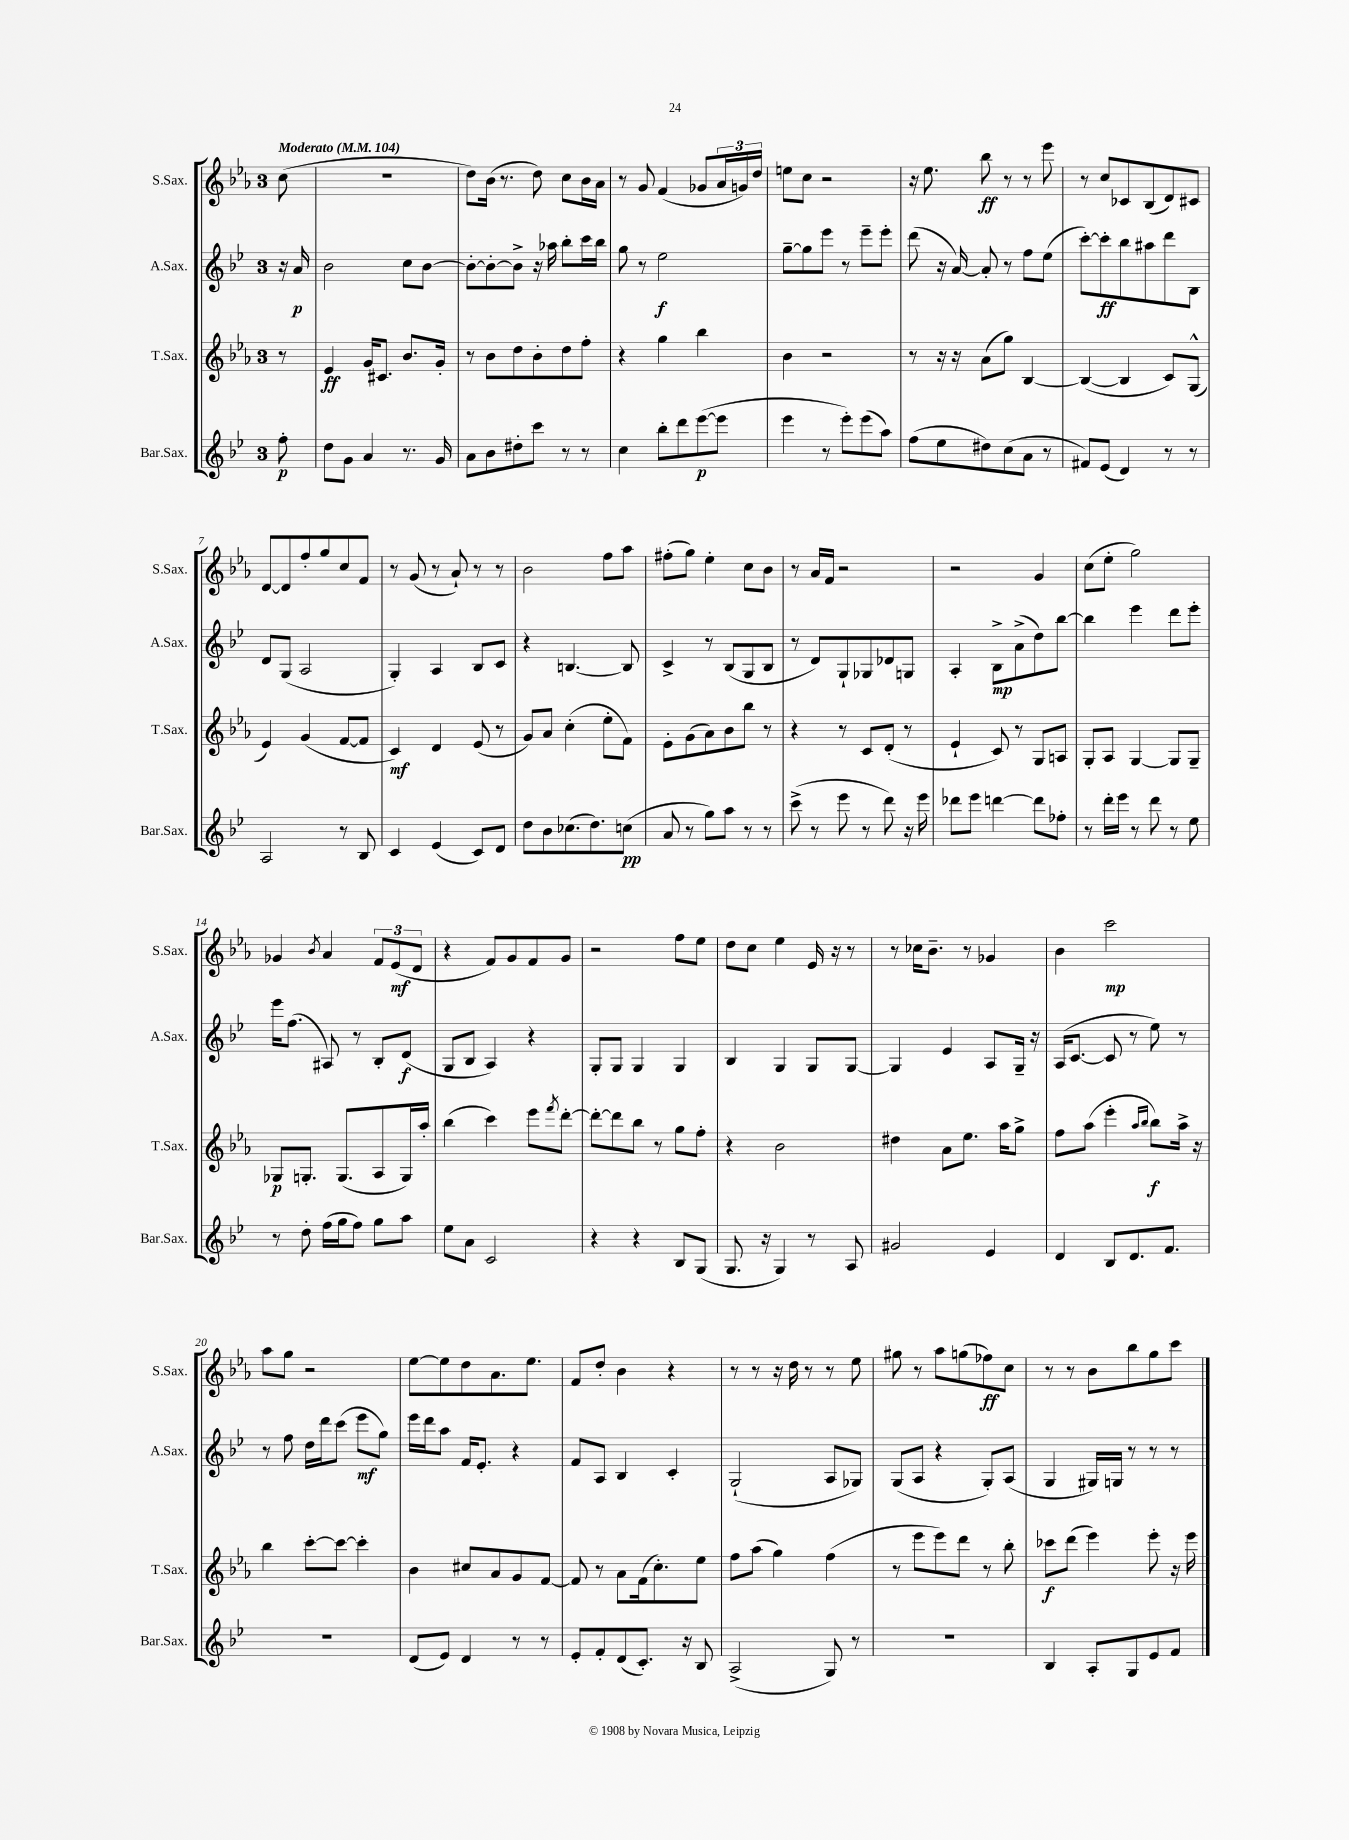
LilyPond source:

<<
\new StaffGroup <<
\new Staff = "s0" \with { instrumentName = "S.Sax." shortInstrumentName = "S.Sax." } {
    \clef treble \key ees \major \once \override Staff.TimeSignature.style = #'single-digit \time 3/4 \partial 8 \tempo "Moderato" 4 = 104
    c''8( |
    R2. |
    d''8) bes'16( r8. d''8) c''8 bes'16 aes'16 |
    r8 g'8 f'4( ges'8 \tuplet 3/2 { aes'16 g'16) d''16 } |
    e''8 c''8 r2 |
    r16 ees''8. bes''8\ff r8 r8 ees'''8 |
    r8 c''8 ces'8 bes8( d'8) cis'8 |
    d'8~ d'8 f''8-. g''8 c''8 f'8 |
    r8 g'8( r8 aes'8-!) r8 r8 |
    bes'2 f''8 aes''8 |
    fis''8-.( g''8) ees''4-. c''8 bes'8 |
    r8 aes'16 f'16 r2 |
    r2 g'4 |
    c''8( ees''8-. g''2) |
    ges'4 \acciaccatura { bes'8 } aes'4 \tuplet 3/2 { f'8 ees'8\mf( d'8 } |
    r4 f'8) g'8 f'8 g'8 |
    r2 f''8 ees''8 |
    d''8 c''8 ees''4 ees'16 r16 r8 |
    r8 ces''16 bes'8.-- r8 ges'4 |
    bes'4 c'''2\mp |
    aes''8 g''8 r2 |
    ees''8~ ees''8 d''8 aes'8. ees''8. |
    f'8 d''8-. bes'4 r4 |
    r8 r8 r16 d''16 r8 r8 ees''8 |
    gis''8 r8 aes''8 g''8( fes''8\ff) c''8 |
    r8 r8 bes'8 bes''8 g''8 c'''8 \bar "|." |
}
\new Staff = "s1" \with { instrumentName = "A.Sax." shortInstrumentName = "A.Sax." } {
    \clef treble \key bes \major \once \override Staff.TimeSignature.style = #'single-digit \time 3/4 \partial 8
    r16 a'16\p |
    bes'2 c''8 bes'8~ |
    bes'8~-. bes'8~-. bes'8-> r16 aes''16 bes''8-. c'''16 bes''16 |
    g''8 r8 ees''2\f |
    g''8~-- g''8 ees'''8 r8 ees'''8-- ees'''8-. |
    d'''8( r16 a'16~) a'8-. r8 f''8 ees''8( |
    c'''8~-.) c'''8-.\ff bes''8 ais''8 d'''8 bes8 |
    d'8 g8( a2 |
    g4-.) a4 bes8 c'8 |
    r4 b4.~ b8 |
    c'4-> r8 bes8( g8 bes8 |
    r8 d'8) g8-! ges8 des'8 g8 |
    a4-. bes8->\mp a'8->( d''8) bes''8~ |
    bes''4 ees'''4 d'''8 ees'''8-. |
    ees'''16 f''8.( ais8) r8 bes8-. d'8\f( |
    g8 bes8 a4) r4 |
    g8-. g8 g4 g4 |
    bes4 g4 g8 g8~ |
    g4 ees'4 a8 g16-- r16 |
    a16( c'8.~ c'8 r8 ees''8) r8 |
    r8 f''8 d''16 d'''16 c'''8( ees'''8\mf g''8) |
    ees'''16 d'''16 a''8 f'16 ees'8.-. r4 |
    f'8 a8 bes4 c'4-. |
    g2-!( a8 ges8) |
    g8( a8 r4 g8-.) a8( |
    g4 gis16) g16 r8 r8 r8 \bar "|." |
}
\new Staff = "s2" \with { instrumentName = "T.Sax." shortInstrumentName = "T.Sax." } {
    \clef treble \key ees \major \once \override Staff.TimeSignature.style = #'single-digit \time 3/4 \partial 8
    r8 |
    ees'4\ff g'16 cis'8. bes'8. g'16-. |
    r8 bes'8 d''8 bes'8-. d''8 f''8-. |
    r4 g''4 bes''4 |
    bes'4 r2 |
    r8 r16 r16 aes'8( g''8) bes4~ |
    bes4~( bes4 c'8) g8-^( |
    ees'4) g'4( f'8~ f'8 |
    c'4\mf) d'4 ees'8( r8 |
    g'8) aes'8 c''4-.( ees''8-. f'8) |
    ees'8-. g'8( aes'8) bes'8 bes''8 r8 |
    r4 r8 c'8 d'8-.( r8 |
    ees'4-! c'8) r8 g8 a8 |
    g8-. aes8 g4~ g8 g8-- |
    ges8\p g8.-. g8.( aes8 g16) aes''16-. |
    bes''4( c'''4) ees'''8 \acciaccatura { f'''8 } d'''8~-. |
    d'''8~-. d'''8 bes''8 r8 g''8 f''8-. |
    r4 bes'2 |
    dis''4 aes'8 ees''8. aes''16 g''8-> |
    f''8 aes''8( ees'''4-. \grace { aes''16 bes''16 } bes''8\f) aes''16-> r16 |
    bes''4 c'''8~-. c'''8~ c'''4-. |
    bes'4 cis''8 aes'8 g'8 f'8~ |
    f'8 r8 aes'8 f'16( c''8.-.) ees''8 |
    f''8 aes''8( g''4) f''4( |
    r8 ees'''8 ees'''8) d'''8 r8 bes''8-. |
    ces'''8\f d'''8( ees'''4) ees'''8-. r16 ees'''16 \bar "|." |
}
\new Staff = "s3" \with { instrumentName = "Bar.Sax." shortInstrumentName = "Bar.Sax." } {
    \clef treble \key bes \major \once \override Staff.TimeSignature.style = #'single-digit \time 3/4 \partial 8
    f''8-.\p |
    d''8 g'8 a'4 r8. g'16 |
    a'8 bes'8 dis''8-. c'''8 r8 r8 |
    c''4 bes''8-. d'''8 ees'''8~\p( ees'''8 |
    ees'''4 r8 ees'''8-.) ees'''8( a''8) |
    f''8( ees''8 dis''8) c''8( a'8 r8 |
    fis'8) ees'8( d'4) r8 r8 |
    a2 r8 bes8 |
    c'4 ees'4( c'8) d'8 |
    d''8 bes'8 ces''8.( d''8.) c''8\pp( |
    a'8 r8 g''8) a''8 r8 r8 |
    c'''8->( r8 ees'''8 r8 d'''8) r16 ees'''16 |
    des'''8 ees'''8 d'''4~ d'''8 fes''8-. |
    r8 d'''16-. ees'''16 r8 d'''8 r8 ees''8 |
    r8 d''8-. f''16( g''16 f''8) g''8 a''8 |
    ees''8 a'8 c'2 |
    r4 r4 bes8 g8( |
    g8. r16 g4) r8 a8 |
    gis'2 ees'4 |
    d'4 bes8 d'8. f'8. |
    R2. |
    d'8( ees'8) d'4 r8 r8 |
    ees'8-. f'8-. d'8( c'8.-.) r16 bes8 |
    a2->( g8) r8 |
    R2. |
    bes4 a8-. g8 ees'8 f'8 \bar "|." |
}
>>
>>
